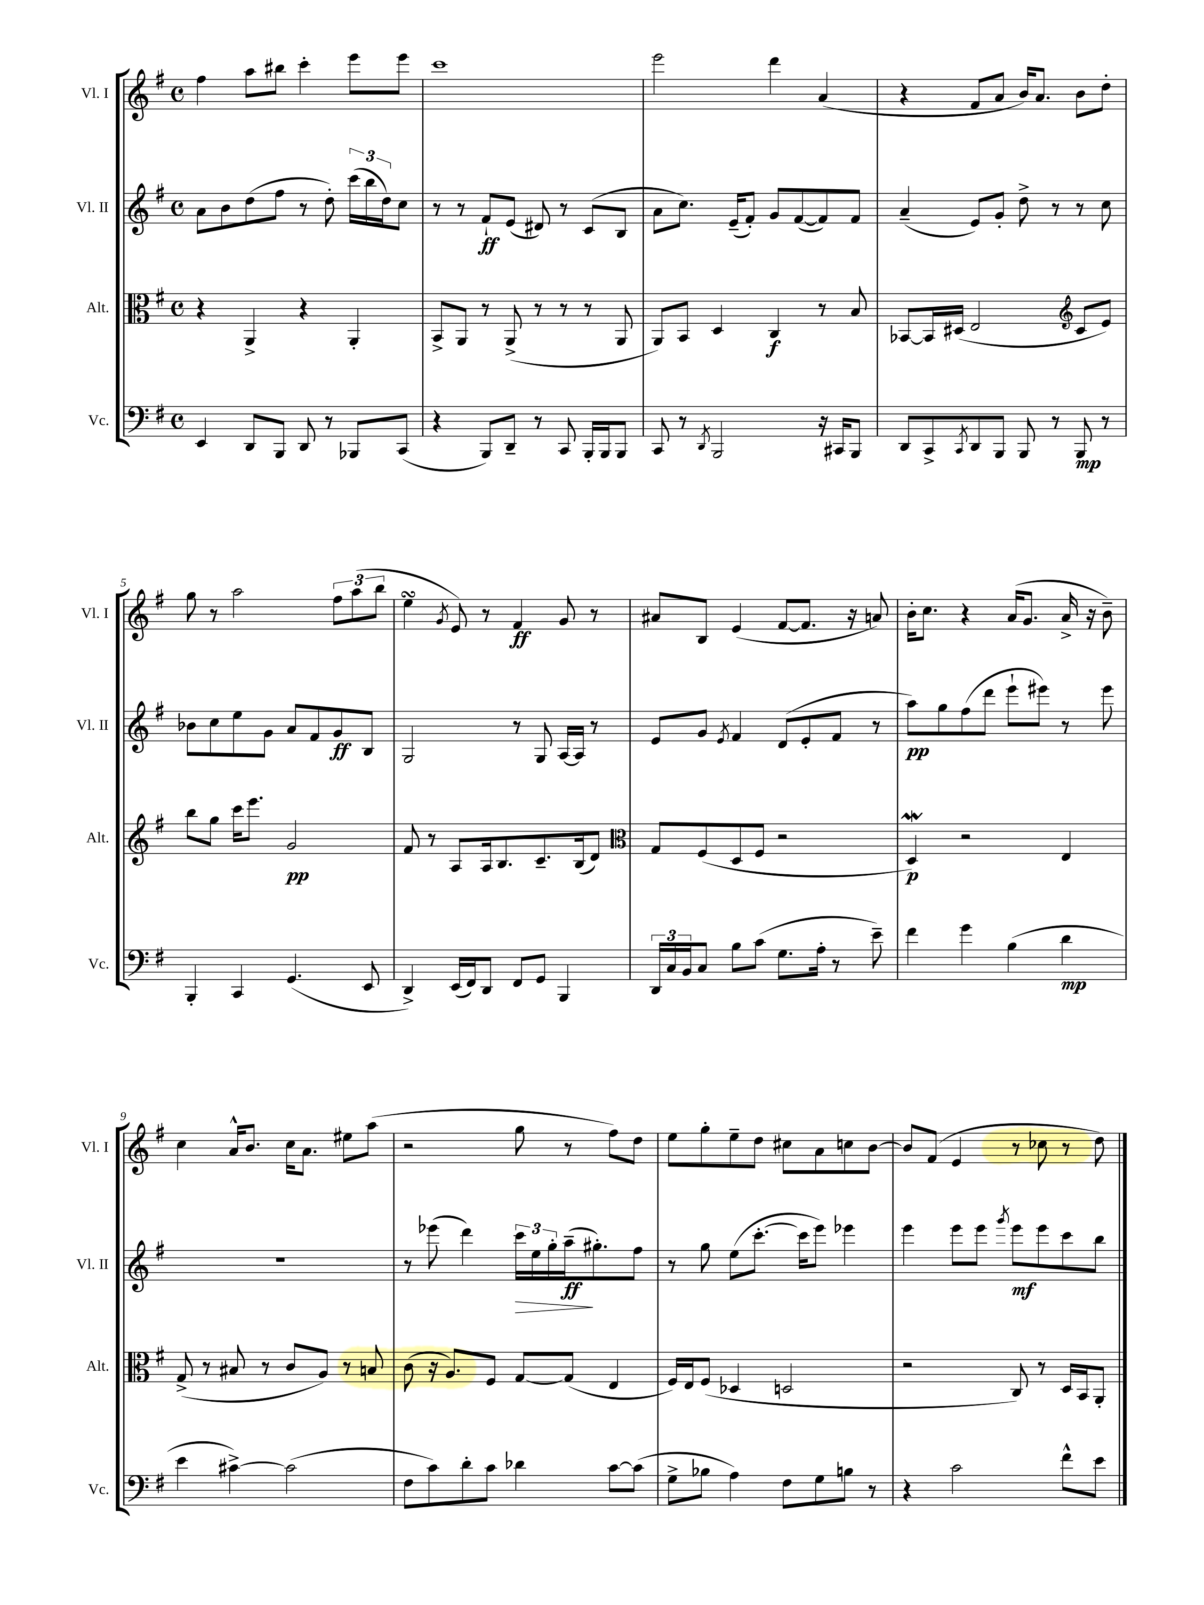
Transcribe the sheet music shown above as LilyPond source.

<<
\new StaffGroup <<
\new Staff = "s0" \with { instrumentName = "Vl. I" shortInstrumentName = "Vl. I" } {
    \clef treble \key g \major \defaultTimeSignature \time 4/4
    fis''4 a''8 bis''8 c'''4-. e'''8 e'''8 |
    c'''1 |
    e'''2 d'''4 a'4( |
    r4 fis'8 a'8 b'16) a'8. b'8 d''8-. |
    g''8 r8 a''2 \tuplet 3/2 { fis''8 a''8( b''8 } |
    e''4\turn \acciaccatura { g'8 } e'8) r8 fis'4\ff g'8 r8 |
    ais'8 b8 e'4( fis'8~ fis'8. r16 a'8) |
    b'16-. c''8. r4 a'16( g'8. a'16-> r16 b'8--) |
    c''4 a'16-^ b'8. c''16 a'8. eis''8 a''8( |
    r2 g''8 r8 fis''8) d''8 |
    e''8 g''8-. e''8-- d''8 cis''8 a'8 c''8 b'8~ |
    b'8 fis'8( e'4 r8 ces''8 r8 d''8) \bar "|." |
}
\new Staff = "s1" \with { instrumentName = "Vl. II" shortInstrumentName = "Vl. II" } {
    \clef treble \key g \major \defaultTimeSignature \time 4/4
    a'8 b'8 d''8( fis''8 r8 d''8-.) \tuplet 3/2 { c'''16( b''16 d''16) } c''8 |
    r8 r8 fis'8-!\ff e'8( dis'8) r8 c'8( b8 |
    a'8 c''8.) e'16--( fis'8-.) g'8 fis'8~( fis'8) fis'8 |
    a'4--( e'8) g'8-. d''8-> r8 r8 c''8 |
    bes'8 c''8 e''8 g'8 a'8 fis'8 g'8\ff b8 |
    g2 r8 g8 a16~ a16 r8 |
    e'8 g'8 \acciaccatura { e'8 } fis'4 d'8( e'8-. fis'8 r8 |
    a''8\pp) g''8 fis''8( d'''8 e'''8-! eis'''8) r8 eis'''8 |
    r1 |
    r8 ees'''8( d'''4) \tuplet 3/2 { c'''16\> e''16 g''16-. } a''16--\ff\!( gis''8.-.) fis''8 |
    r8 g''8 e''8( c'''8.~-. c'''16 e'''8) ees'''4 |
    e'''4 e'''8 e'''8 \acciaccatura { g'''8 } e'''8\mf e'''8 c'''8 b''8 \bar "|." |
}
\new Staff = "s2" \with { instrumentName = "Alt." shortInstrumentName = "Alt." } {
    \clef alto \key g \major \defaultTimeSignature \time 4/4
    r4 a,4-> r4 a,4-. |
    b,8-> a,8 r8 a,8->( r8 r8 r8 a,8 |
    a,8) b,8 d4 c4\f r8 b8 |
    bes,8~ bes,16 dis16( e2 \clef treble c'8 e'8) |
    b''8 g''8 c'''16 e'''8. g'2\pp |
    fis'8 r8 a8 a16 b8. c'8.-- b16( d'8) |
    \clef alto g8 fis8( d8 fis8 r2 |
    d4\mordent\p) r2 e4 |
    g8->( r8 bis8 r8 c'8 a8) r8 b8 |
    c'8( r16 a8.) fis8 g8~ g8( e4 |
    fis16) e16 fis8( des4 d2 |
    r2 c8) r8 d16 b,16 a,8-. \bar "|." |
}
\new Staff = "s3" \with { instrumentName = "Vc." shortInstrumentName = "Vc." } {
    \clef bass \key g \major \defaultTimeSignature \time 4/4
    e,4 d,8 b,,8 d,8 r8 bes,,8 c,8( |
    r4 b,,8) d,8-- r8 c,8 b,,16-. b,,16 b,,8 |
    c,8 r8 \acciaccatura { d,8 } b,,2 r16 cis,16 b,,8 |
    d,8 c,8-> \acciaccatura { c,8 } d,8 b,,8 b,,8 r8 b,,8\mp r8 |
    b,,4-. c,4 g,4.( e,8 |
    d,4->) e,16( fis,16) d,8 fis,8 g,8 b,,4 |
    \tuplet 3/2 { d,16 c16 b,16 } c8 b8 c'8( g8. a16-. r8 e'8--) |
    fis'4 g'4 b4( d'4\mp |
    e'4 cis'4~->) cis'2( |
    fis8 c'8) d'8-. c'8 des'4 c'8~ c'8( |
    g8-> bes8 a4) fis8 g8 b8 r8 |
    r4 c'2 fis'8-^ e'8 \bar "|." |
}
>>
>>
